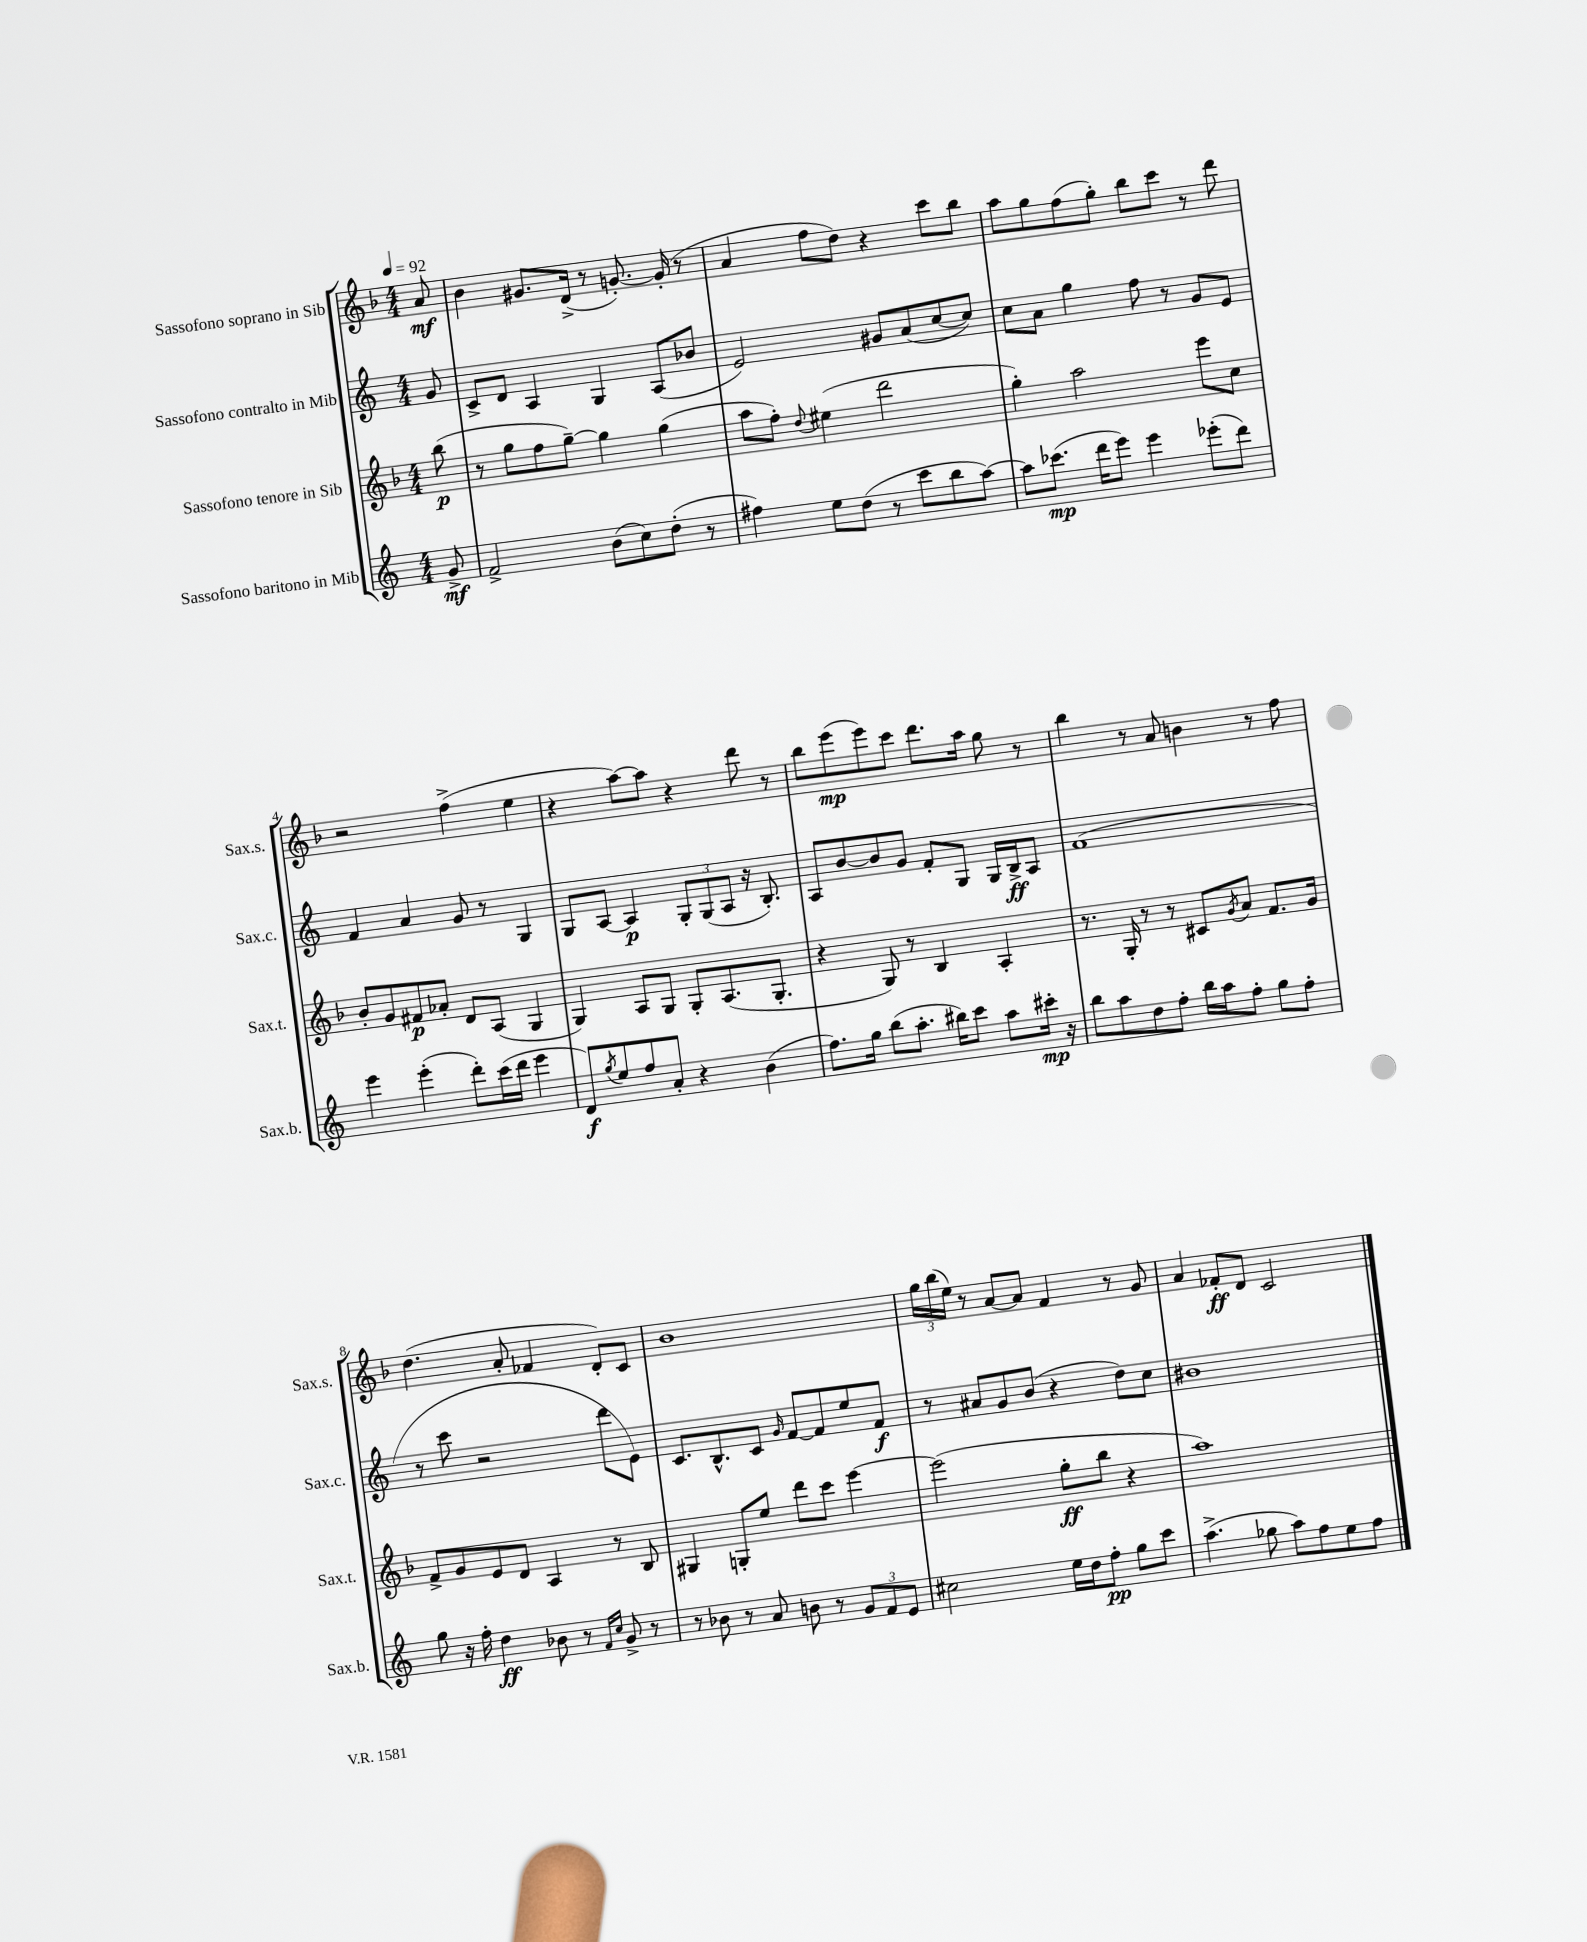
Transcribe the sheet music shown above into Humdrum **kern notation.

**kern	**kern	**kern	**kern
*staff4	*staff3	*staff2	*staff1
*clefG2	*clefG2	*clefG2	*clefG2
*k[]	*k[b-]	*k[]	*k[b-]
*M4/4	*M4/4	*M4/4	*M4/4
*MM92	*MM92	*MM92	*MM92
8g^/	(8bb-\	8g/	8a/
=	=	=	=
2f^/	8r	8c^/L	4b-\
.	8gg\L	8d/J	.
.	8ff\	4A/	8.g#/L
.	[8gg~\J)	.	.
.	.	.	(16d^/Jk
(8b\L	4gg\]	4G/	8r
8cc\)	.	.	[8.g'/)
(8dd'\J	(4gg\	(8A/L	.
.	.	.	(16g'/]
8r	.	8b-/J	8r
=	=	=	=
4ff#\)	8aa\L	2e/)	4a/
.	8ff'\J)	.	.
.	8qqdd/	.	.
8ee\L	(4ee#\	.	8ff\L
(8dd\J	.	.	8dd\J)
8r	2ddd\	8g#/L	4r
8ccc\L	.	(8a/	.
8bb\	.	[8cc/	8ccc\L
[8aa\J)	.	8cc/]J)	8bb-\J
=	=	=	=
8aa\]L	4gg'\)	8cc\L	8aa\L
(8.ccc-\J	.	8a\J	8gg\
.	2aa\	4gg\	(8ff\
16ddd\LK	.	.	.
8eee\J)	.	.	8gg'\J)
4eee\	.	8ff\	8bb-\L
.	.	8r	8ccc\J
(8eee-'\L	8eee\L	8g/L	8r
8ddd\J)	8cc\J	8e/J	8ddd\
=	=	=	=
4eee\	8b-'/L	4f/	2r
.	8g/	.	.
(4eee'\	8f#/	4a/	.
.	8a-'/J	.	.
8ddd'\L)	8d/L	8g/	(4ff^\
(16ccc\L	(8A/J	8r	.
16ddd\JJ	.	.	.
4eee\	4G/	4G/	4ee\
=	=	=	=
8d/L)	4G/)	8G/L	4r
8qgg/	.	.	.
8ee/	.	[8A/J	.
8ff/	8A/L	4A/]	[8aa\L)
8a'/J	8G/J	.	8aa\]J
4r	8G'/L	12G'/L	4r
.	.	(12G/	.
.	(8.A/	.	.
.	.	12A/J	.
(4b\	.	16r	8ddd\
.	8.G'/J	8.B'/)	.
.	.	.	8r
=	=	=	=
8.ff\L)	4r	8A/L	8bb-\L
.	.	[8b/	(8eee\
16gg\Jk	.	.	.
(8bb\L	8G/)	8b/]	8eee\)
8.aa'\J	8r	8g/J	8ccc\J
.	4B-/	8f'/L	8.ddd\L
16bb#\LK)	.	.	.
8ccc\J	.	8G/J	.
.	.	.	16aa\Jk
8aa\L	4A'/	16G/LL	8gg\
.	.	16B^/J	.
16ccc#'\Jk	.	8A/J	8r
16r	.	.	.
=	=	=	=
8bb\L	8.r	(1f	4bb-\
8aa\	.	.	.
.	16G'/	.	.
8dd\	8r	.	8r
8ff'\J	8r	.	8a/
16bb\LL	8c#/L	.	4b\
16aa\J	.	.	.
.	8qg/	.	.
8ff'\J	8a/J	.	.
8gg\L	8.f/L	.	8r
8ff'\J	.	.	8ff\
.	16g/Jk	.	.
=	=	=	=
8gg\	8f^/L	8r	(4.dd\
16r	8g/	8ccc\	.
16ff'\	.	.	.
4dd\	8e/	2r	.
.	8d/J	.	8a'/
8b-\	4A/	.	4f-/
8r	.	.	.
16qqf/LL	.	.	.
16qqcc/JJ	.	.	.
8g^/	8r	8ddd\L	8d'/L)
8r	8B-/	8e\J)	8c/J
=	=	=	=
8r	4G#/	8.c/L	1b-
8b-\	.	.	.
.	.	8.B^^/	.
8r	8G'/L	.	.
8a/	8ee/J	8c/J	.
.	.	16qqg/	.
8b\	8ddd\L	[8f/L	.
8r	8ccc\J	8f/]	.
12g/L	[4eee\	8ee/	.
12f/	.	.	.
.	.	8f/J	.
12e/J	.	.	.
=	=	=	=
2cc#\	(2eee\]	8r	24gg\LL
.	.	.	(24bb-\
.	.	.	24ee\JJ)
.	.	8a#/L	8r
.	.	8g/	[8a/L
.	.	(8b/J	8a/]J
16ee\LL	8gg'\L	4r	4f/
16dd\J	.	.	.
8ff'\J	8bb-\J	.	.
8gg\L	4r	8dd\L)	8r
8ccc\J	.	8cc\J	8g/
=	=	=	=
(4.aa^\	1aa)	1b#	4a/
.	.	.	8f-'/L
8gg-\	.	.	8d/J
8aa\L)	.	.	2c/
8ff\	.	.	.
8ee\	.	.	.
8ff\J	.	.	.
==	==	==	==
*-	*-	*-	*-
